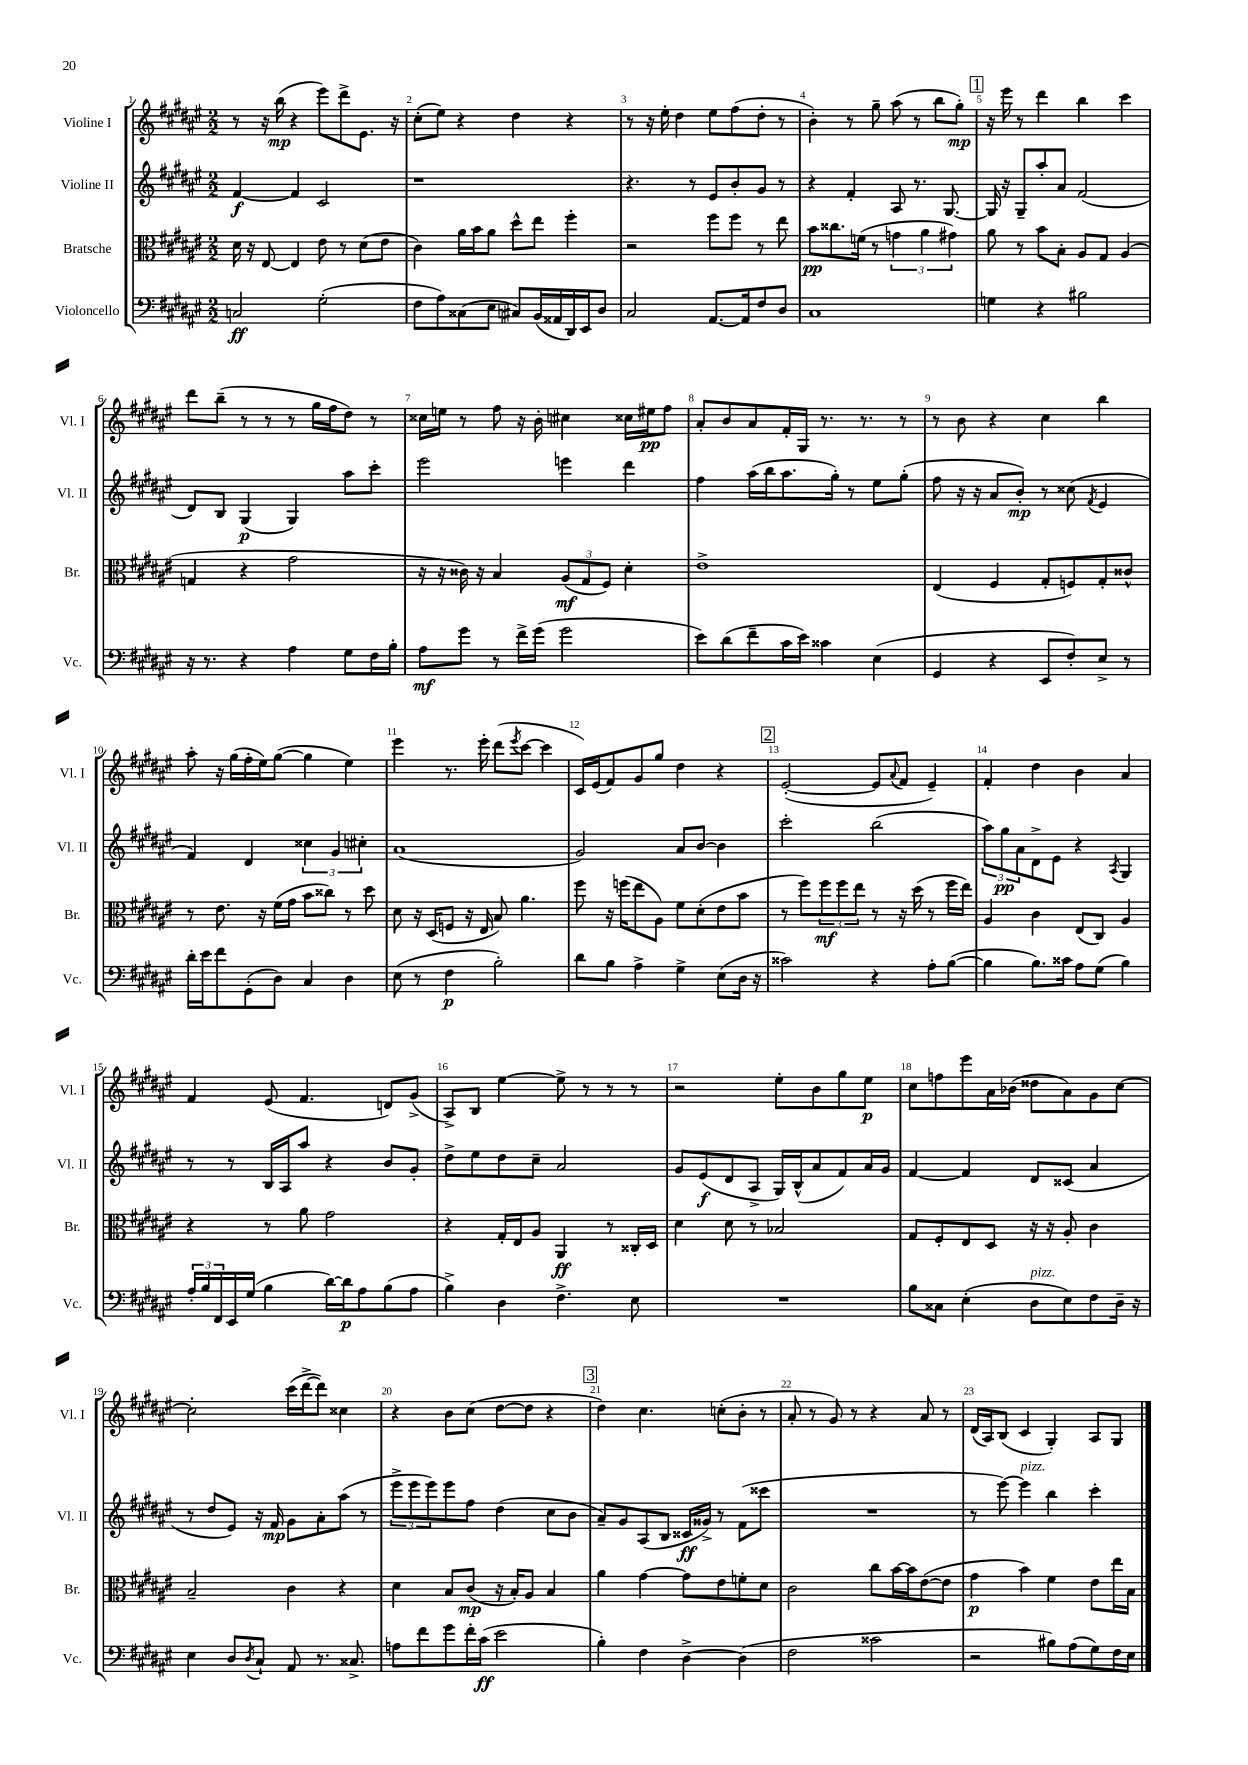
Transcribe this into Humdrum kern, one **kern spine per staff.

**kern	**kern	**kern	**kern
*staff4	*staff3	*staff2	*staff1
*clefF4	*clefC3	*clefG2	*clefG2
*k[f#c#g#d#a#e#]	*k[f#c#g#d#a#e#]	*k[f#c#g#d#a#e#]	*k[f#c#g#d#a#e#]
*M2/2	*M2/2	*M2/2	*M2/2
2C	16d#	[4f#	8r
.	16r	.	.
.	[8E#	.	16r
.	.	.	(16bb
.	4E#]	4f#]	4r
(2G#'	8e#	2c#	8eee#)
.	8r	.	8ddd#^
.	(8d#	.	8.e#
.	8e#	.	.
.	.	.	16r
=	=	=	=
8F#	4c#)	1r	(8cc#'
8A#)	.	.	8ee#)
(8C##	16a#	.	4r
.	16b	.	.
8E#	8a#	.	.
8C#)	8dd#^^	.	4dd#
(16BB	8ee#	.	.
16AA##	.	.	.
16DD#)	4ff#'	.	4r
16EE#	.	.	.
8D#	.	.	.
=	=	=	=
2C#	2r	4.r	8r
.	.	.	16r
.	.	.	16ee#'
.	.	.	4dd#
.	.	8r	.
[8.AA#	8ff#	8e#	8ee#
.	8ff#	8b'	(8ff#
16AA#]	.	.	.
8F#	8r	8g#	8dd#'
8D#	8ee#	8r	8r
=	=	=	=
1C#	8b	4r	4b')
.	8.cc##	.	.
.	.	4f#'	8r
.	(16f	.	.
.	8r	.	8gg#~
.	6g	8A#	(8aa#
.	.	8.r	8r
.	6a#	.	.
.	.	.	8bb
.	.	[8.G#	.
.	6g#)	.	.
.	.	.	8gg#')
=	=	=	=
4G	8a#	16G#]	16r
.	.	16r	16eee#
.	8r	8G#~	8r
4r	8b	8aa#'	4ddd#
.	8B'	8a#	.
2B#	8A#	(2f#	4bb
.	8G#	.	.
.	(4A#	.	4ccc#
=	=	=	=
16r	4G	8d#)	8ddd#
8.r	.	.	.
.	.	8B	(8bb~
4r	4r	(4G#	8r
.	.	.	8r
4A#	2g#	4G#)	8r
.	.	.	16gg#
.	.	.	16ff#
8G#	.	8aa#	8dd#)
16F#	.	8ccc#'	8r
16B'	.	.	.
=	=	=	=
8A#	16r	2eee#	16cc##
.	16r	.	16ee
8g#	16c##)	.	8r
.	16r	.	.
8r	4B	.	8ff#
16f#^	.	.	16r
(16g#	.	.	16b'
2g#	(12A#	4eee	4cc#
.	12G#	.	.
.	12F#)	.	.
.	4d#'	4ddd#	16cc##
.	.	.	16ee#
.	.	.	8ff#
=	=	=	=
8e#)	1e#^	4ff#	8a#'
(8d#	.	.	8b
8f#~	.	(16aa#	8a#
.	.	16bb	.
16c#	.	8.aa#	16f#'
16e#)	.	.	16G#
4c##	.	.	8.r
.	.	16gg#')	.
.	.	8r	.
.	.	.	8.r
(4E#	.	8ee#	.
.	.	(8gg#'	8r
=	=	=	=
4GG#	(4E#	8ff#	8r
.	.	16r	8b
.	.	16r	.
4r	4F#	8a#	4r
.	.	8b')	.
8EE#	8G#'	8r	4cc#
8F#')	8F)	(8cc##	.
.	.	8qf#	.
8E#^	8G#'	4e#	4bb
8r	8c##^^	.	.
=	=	=	=
16d#'	8r	4f#)	8aa#'
16e#	.	.	.
8f#	8.e#	.	16r
.	.	.	(16gg#
(8GG#'	.	4d#	16ff#'
.	16r	.	16ee#)
8D#)	(16f#	.	([8gg#
.	16g#	.	.
4C#	8b	6cc##	4gg#]
.	8cc##)	.	.
.	.	6g#	.
4D#	8r	.	4ee#)
.	.	6cc#'	.
.	8dd#	.	.
=	=	=	=
(8E#	8d#	(1a#	4eee#
8r	16r	.	.
.	(16D#	.	.
4F#	8F	.	8.r
.	16r	.	.
.	16E#	.	16eee#'
2B')	8B)	.	(8ddd#
.	.	.	8qeee#
.	4.a#	.	[8ccc#
.	.	.	4ccc#]
=	=	=	=
8d#	8ff#	2g#)	16c#)
.	.	.	(16e#
8B	16r	.	8f#)
.	(16ff	.	.
4A#^	8ee#	.	8g#
.	8A#)	.	8gg#
4G#^	8f#	8a#	4dd#
.	(8d#'	[8b	.
(8E#	8e#	4b]	4r
16D#	8b	.	.
16r	.	.	.
=	=	=	=
2c##)	8r	2ccc#'	([2e#'
.	8ff#)	.	.
.	12ff#	.	.
.	12ff#	.	.
.	12ee#	.	.
4r	8r	(2bb	8e#]
.	.	.	8qqa#
.	16r	.	8f#
.	(16dd#	.	.
8A#'	8r	.	4e#~)
([8B	16ff#	.	.
.	16ee#)	.	.
=	=	=	=
4B]	4A#	12aa#)	4f#'
.	.	12gg#	.
.	.	12a#	.
8.B)	4c#	8d#^	4dd#
.	.	8e#	.
16c##	.	.	.
8A#	(8E#	4r	4b
(8G#	8C#)	.	.
.	.	8qA#	.
4B)	4A#	4G#	4a#
=	=	=	=
24A#'	4r	8r	4f#
24B	.	.	.
24FF#	.	.	.
16EE#	.	8r	.
(16G#	.	.	.
4B	8r	16B	(8e#
.	.	16A#	.
.	8a#	8aa#	4.f#
[16d#)	2g#	4r	.
16d#]	.	.	.
8A#	.	.	.
(8B	.	8b	8d)
8A#	.	8g#'	(8g#^
=	=	=	=
4B^)	4r	8dd#^	8A#^)
.	.	8ee#	8B
4D#	16G#'	8dd#	[4ee#
.	16E#	.	.
.	8A#	8cc#~	.
4.F#^	4AA#	2a#	8ee#^]
.	.	.	8r
.	8r	.	8r
8E#	16C##'	.	8r
.	16D#	.	.
=	=	=	=
1r	4d#	8g#	2r
.	.	(8e#	.
.	8d#	8d#	.
.	8r	8A#^	.
.	2B-	16G#)	8ee#'
.	.	(16B^^	.
.	.	8a#	8b
.	.	8f#)	8gg#
.	.	16a#	8ee#
.	.	16g#	.
=	=	=	=
8B	8G#	[4f#	8cc#
8C##	8F#'	.	8ff
(4E#'	8E#	4f#]	8eee#
.	8D#	.	16a#
.	.	.	(16b-
8D#	16r	8d#	8dd##
.	16r	.	.
8E#)	8A#'	(8c##	8a#)
8F#	4c#	4a#	8g#
16D#~	.	.	[8cc#
16r	.	.	.
=	=	=	=
4E#	2B~	8r	2cc#']
.	.	8dd#	.
8D#	.	8e#)	.
8qD#	.	.	.
8C#`	.	16r	.
.	.	16f#	.
8AA#	4c#	8g#	(16ccc#
.	.	.	[16ddd#^
8.r	.	8a#'	8ddd#])
.	4r	(8aa#	4cc##
8.C##^	.	.	.
.	.	8r	.
=	=	=	=
8A	4d#	12eee#^	4r
.	.	12eee#	.
8f#	.	.	.
.	.	12eee#)	.
8g#	8B	8eee#	8b
16f#'	(8c#	8ff#	(8cc#
(16c#	.	.	.
2e#	16r	(4dd#	[8dd#
.	16B')	.	.
.	8A#	.	8dd#]
.	4B	8cc#	4r
.	.	8b	.
=	=	=	=
4B')	4a#	8a#~)	4dd#)
.	.	8g#	.
4F#	[4g#	(8A#	4.cc#
.	.	8B	.
[4D#^	8g#]	16c##	.
.	.	16g##^)	.
.	8e#	8r	(8cc'
(4D#]	8f'	(8f#	8b'
.	8d#	8ccc##	8r
=	=	=	=
2F#	2c#	1r	8a#'
.	.	.	8r
.	.	.	8g#)
.	.	.	8r
2c##	8cc#	.	4r
.	[16b	.	.
.	16b]	.	.
.	([8e#	.	8a#
.	8e#]	.	8r
=	=	=	=
2r	4g#	8r	(16d#
.	.	.	16A#)
.	.	[8eee#)	(8B
.	4b)	4eee#]	4c#
8B#)	4f#	4bb	4G#')
(8A#	.	.	.
8G#)	8e#	4ccc#'	8A#
16F#	16ee#	.	8G#
16E#	16B	.	.
==	==	==	==
*-	*-	*-	*-
